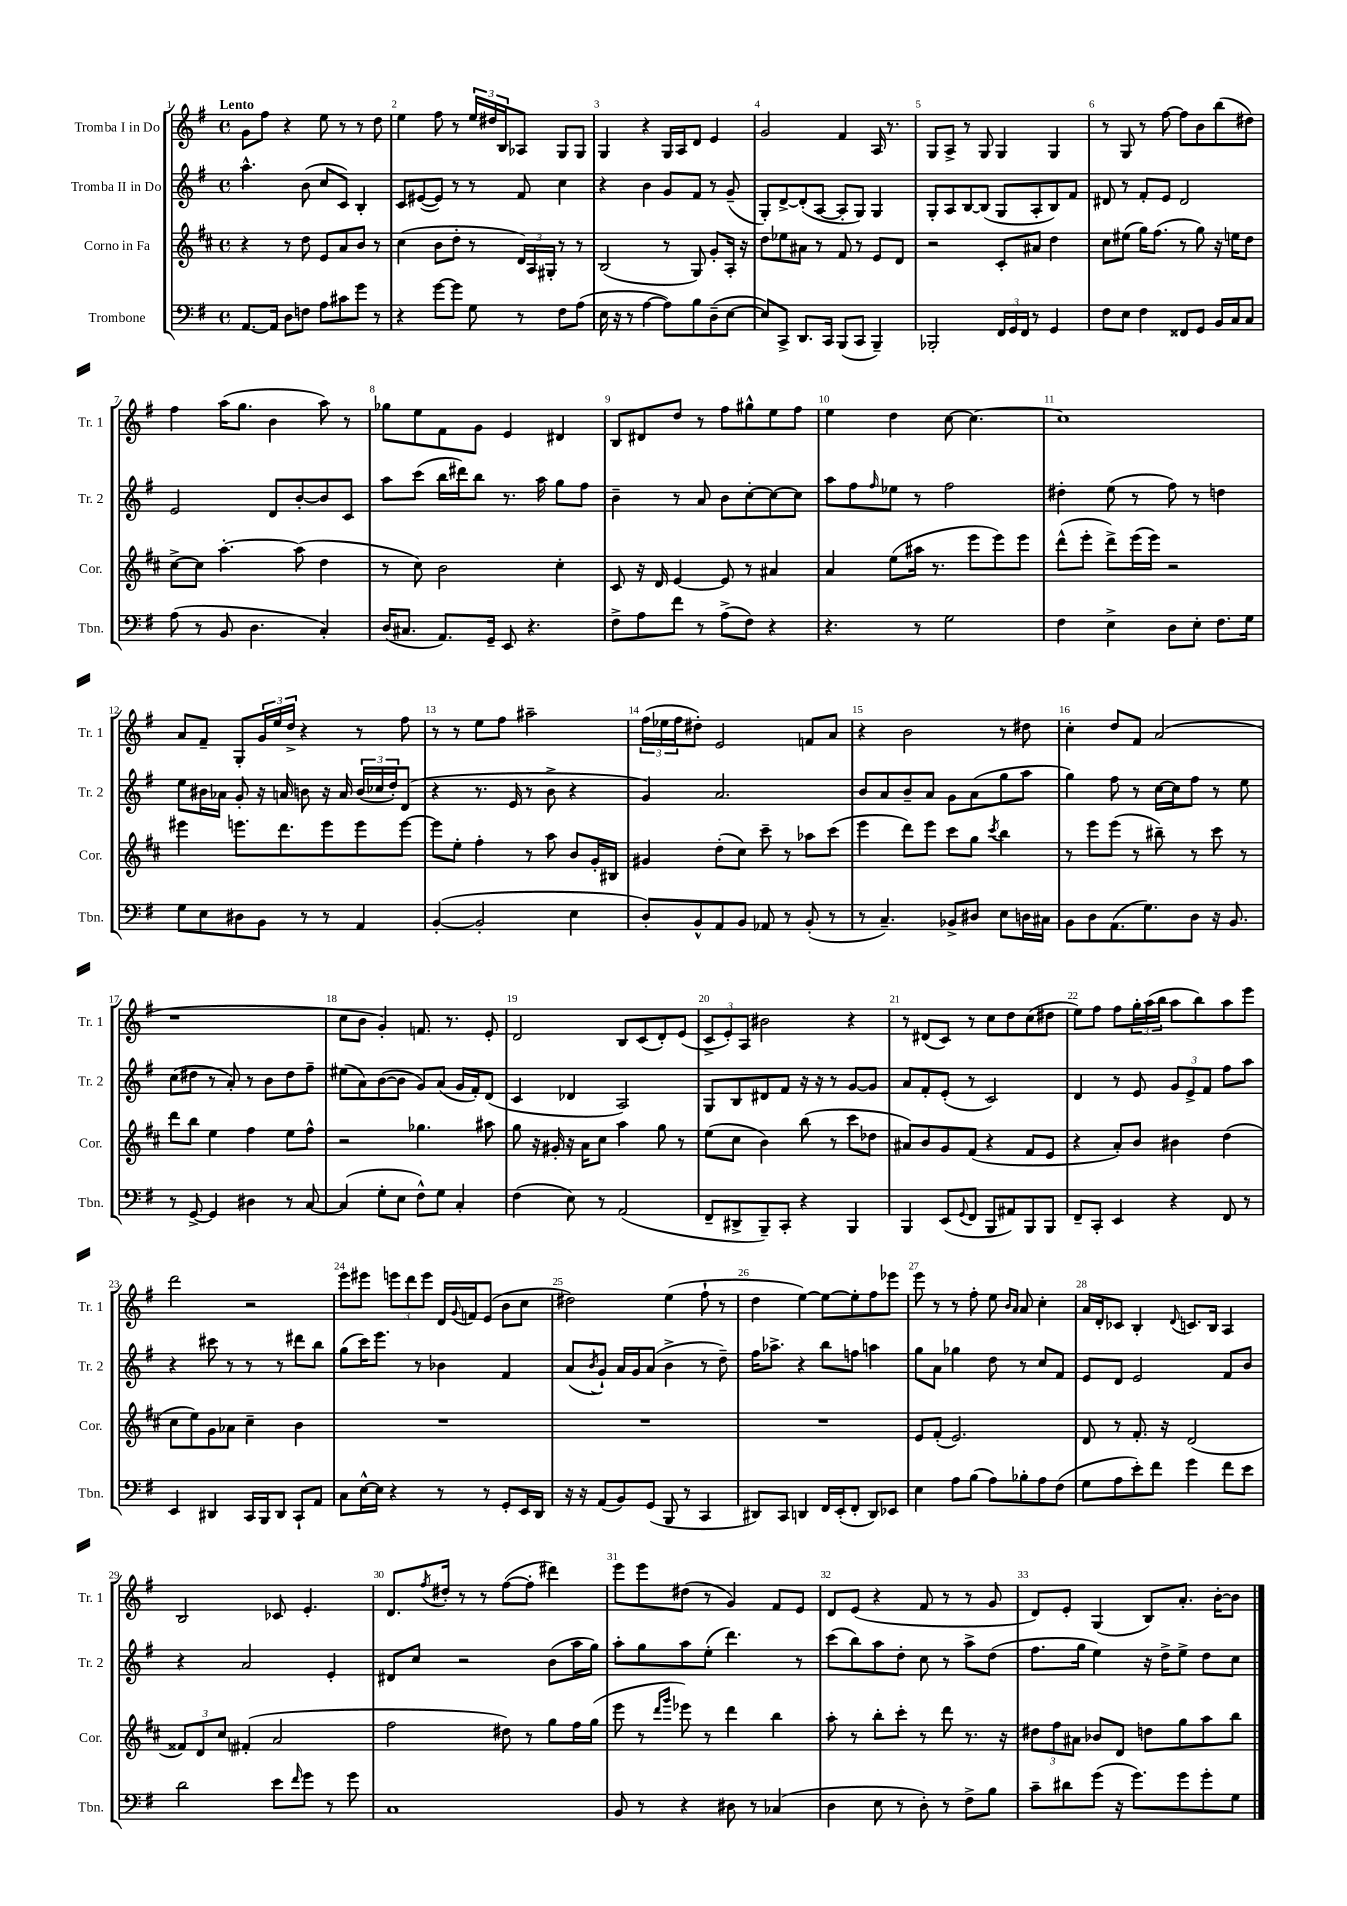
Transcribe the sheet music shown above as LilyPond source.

<<
\new StaffGroup <<
\new Staff = "s0" \with { instrumentName = "Tromba I in Do" shortInstrumentName = "Tr. 1" } {
    \clef treble \key g \major \defaultTimeSignature \time 4/4 \tempo "Lento"
    g'8 fis''8 r4 e''8 r8 r8 d''8 |
    e''4 fis''8 r8 \tuplet 3/2 { e''16 dis''16 b16 } aes8 g8 g8 |
    g4 r4 g16 a16 d'8 e'4 |
    g'2 fis'4 a16 r8. |
    g8 a8-> r8 g8 g4 g4 |
    r8 g8 r8 fis''8~ fis''8 b'8 b''8( dis''8) |
    fis''4 a''16( g''8. b'4 a''8) r8 |
    ges''8 e''8 fis'8 g'8 e'4 dis'4 |
    b8 dis'8 d''8 r8 fis''8 gis''8-^ e''8 fis''8 |
    e''4 d''4 c''8~ c''4.~ |
    c''1 |
    a'8 fis'8-- g8-. \tuplet 3/2 { g'16 e''16 d''16-> } r4 r8 fis''8 |
    r8 r8 e''8 fis''8 ais''2-- |
    \tuplet 3/2 { fis''16( ees''16 fis''16 } dis''8-.) e'2 f'8 a'8 |
    r4 b'2 r8 dis''8 |
    c''4-. d''8 fis'8 a'2( |
    r1 |
    c''8 b'8 g'4-.) f'8. r8. e'8-. |
    d'2 b8 c'8( d'8-.) e'8( |
    \tuplet 3/2 { c'8-> e'8-.) a8 } bis'2 r4 |
    r8 dis'8( c'8) r8 c''8 d''8 c''8( dis''8 |
    e''8) fis''8 fis''8 \tuplet 3/2 { g''16-. a''16( b''16 } a''8 b''8) a''8 e'''8 |
    d'''2 r2 |
    e'''8 eis'''8 \tuplet 3/2 { e'''8 d'''8 e'''8 } d'16 \appoggiatura { g'8 } f'16 e'8( b'8 c''8 |
    dis''2) e''4( fis''8-! r8 |
    d''4 e''4~) e''8~ e''8-. fis''8 ees'''8 |
    e'''8 r8 r8 fis''8-. e''8 \grace { b'16 a'16 } a'8 c''4-. |
    a'16 d'16-. ces'8 b4-. \appoggiatura { d'8 } c'8. b16 a4 |
    b2 ces'8 e'4.-. |
    d'8. \acciaccatura { fis''8 } dis''16-. r8 r8 fis''8~( fis''8-. dis'''4) |
    e'''8 e'''8 dis''8( r8 g'4) fis'8 e'8 |
    d'8 e'8( r4 fis'8 r8 r8 g'8 |
    d'8) e'8-. g4( b8) a'8.-. b'16~-. b'8 \bar "|." |
}
\new Staff = "s1" \with { instrumentName = "Tromba II in Do" shortInstrumentName = "Tr. 2" } {
    \clef treble \key g \major \defaultTimeSignature \time 4/4
    a''4.-^ b'8( c''8 c'8) b4-. |
    c'8 eis'8~( eis'8) r8 r8 fis'8 c''4 |
    r4 b'4 g'8 fis'8 r8 g'8--( |
    g8-.) d'8~-> d'8-.( a8~ a8-. g8) g4 |
    g8-. a8 b8~ b8( g8 a8-. b8) fis'8 |
    dis'8 r8 fis'8-. e'8 dis'2 |
    e'2 d'8 b'8~-. b'8 c'8 |
    a''8 c'''8( b''16 dis'''16) b''8 r8. a''16 g''8 fis''8 |
    b'4-- r8 a'8 b'8 c''8~-. c''8~ c''8 |
    a''8 fis''8 \grace { fis''16 } ees''8 r8 fis''2 |
    dis''4-. e''8( r8 fis''8) r8 d''4 |
    e''8 bis'16 aes'16 g'8-. r16 a'16 b'8 r16 a'16 \tuplet 3/2 { b'16( ces''16 d''16-.) } d'8( |
    r4 r8. e'16 r8 b'8-> r4 |
    g'4) a'2. |
    b'8 a'8 b'8-- a'8 g'8 a'8( g''8 a''8 |
    g''4) fis''8 r8 c''16~ c''16 fis''8 r8 e''8 |
    c''8( dis''8 r8 a'8-.) r8 b'8 dis''8 fis''8-- |
    eis''8( a'8) b'8~( b'8 g'8) a'8( g'16 fis'16-.) d'8( |
    c'4 des'4 a2) |
    g8 b8 dis'8 fis'8 r16 r16 r8 g'8~ g'8 |
    a'8 fis'8-. e'8-.( r8 c'2) |
    d'4 r8 e'8 \tuplet 3/2 { g'8 e'8-> fis'8 } fis''8 a''8 |
    r4 cis'''8 r8 r8 r8 dis'''8 b''8 |
    g''8( c'''16) e'''8. r8 bes'4 fis'4 |
    a'8( \acciaccatura { b'8 } g'8-!) a'16 g'16 a'8( b'4-> r8 d''8--) |
    fis''16 aes''8.-> r4 b''8 f''8 a''4 |
    g''8 a'8 ges''4 d''8 r8 c''8 fis'8 |
    e'8 d'8 e'2 fis'8 b'8 |
    r4 a'2 e'4-. |
    dis'8 c''8 r2 b'8( a''16 g''16) |
    a''8-. g''8 a''8 e''8-.( d'''4.) r8 |
    c'''8( b''8) a''8 d''8-. c''8 r8 a''8-> d''8( |
    fis''8. g''16 e''4) r16 d''16-> e''8-> d''8 c''8 \bar "|." |
}
\new Staff = "s2" \with { instrumentName = "Corno in Fa" shortInstrumentName = "Cor." } {
    \clef treble \key d \major \defaultTimeSignature \time 4/4
    r4 r8 d''8 e'8 a'8 b'8 r8 |
    cis''4( b'8 d''8-. r8 \tuplet 3/2 { d'16) a16 gis16-. } r8 r8 |
    b2( r8 g8) g'8-. a16-. r16 |
    d''8 ees''8 ais'8 r8 fis'8 r8 e'8 d'8 |
    r2 cis'8-. ais'8 d''4 |
    cis''8 eis''8( g''16) fis''8.( r8 g''8) r16 e''16 d''8 |
    cis''8~-> cis''8 a''4.~-. a''8( d''4 |
    r8 cis''8) b'2 cis''4-. |
    cis'8 r16 d'16 e'4~ e'8 r8 ais'4 |
    a'4 e''8( ais''16 r8. e'''8 e'''8) e'''8 |
    d'''8-^( e'''8-. d'''8->) e'''16( e'''16) r2 |
    eis'''4 e'''8. d'''8. e'''8 e'''8 e'''8~ |
    e'''8 e''8-. fis''4-. r8 a''8 b'8 g'16-. bis16 |
    gis'4 d''8-.( cis''8) cis'''8-- r8 aes''8 cis'''8( |
    e'''4 d'''8) e'''8 cis'''8 g''8 \acciaccatura { cis'''8 } b''4 |
    r8 e'''8 e'''8( r8 bis''8--) r8 cis'''8 r8 |
    d'''8 b''8 e''4 fis''4 e''8 fis''8-^ |
    r2 ges''4. ais''8 |
    g''8 r16 gis'16-. r16 a'16 cis''8 a''4 g''8 r8 |
    e''8( cis''8 b'4) b''8( r8 cis'''8 des''8 |
    ais'8) b'8 g'8 fis'8( r4 fis'8 e'8 |
    r4 a'8-.) b'8 bis'4 d''4( |
    cis''8 e''8) g'8 aes'8 cis''4-- b'4 |
    R1 |
    R1 |
    R1 |
    e'8 fis'8-.( e'2.) |
    d'8 r8 fis'8.-. r16 d'2( |
    \tuplet 3/2 { fisis'8) d'8 cis''8 } fis'4-.( a'2 |
    fis''2 dis''8) r8 g''8 fis''16 g''16( |
    e'''8 r8 \grace { d'''16 g'''16 } ees'''8) r8 d'''4 b''4 |
    a''8-. r8 b''8-. cis'''8-. r8 d'''8 r8. r16 |
    \tuplet 3/2 { dis''8 fis''8 ais'8 } bes'8 d'8 d''8 g''8 a''8 b''8 \bar "|." |
}
\new Staff = "s3" \with { instrumentName = "Trombone" shortInstrumentName = "Tbn." } {
    \clef bass \key g \major \defaultTimeSignature \time 4/4
    a,8.~ a,16 d8 f8 a8 cis'8 g'8 r8 |
    r4 g'8~ g'8 g8 r8 fis8 a8( |
    e16 r16 r8 a4~ a8) b8 d8--( e8~ |
    e8) c,8-> d,8. c,16 b,,8( c,8 b,,4--) |
    bes,,2-. \tuplet 3/2 { fis,16 g,16 fis,16 } r8 g,4 |
    fis8 e8 fis4 fisis,8 g,8 b,16 c16 c8 |
    a8( r8 b,8 d4. c4-.) |
    d16( cis8. a,8.) g,16-- e,8 r4. |
    fis8-> a8 fis'8 r8 a8->( fis8) r4 |
    r4. r8 g2 |
    fis4 e4-> d8 e8-. fis8. g16 |
    g8 e8 dis8 b,8 r8 r8 a,4 |
    b,4~-.( b,2-. e4 |
    d8-.) b,8-^ a,8 b,8 aes,8 r8 b,8-.( r8 |
    r8 c4.--) bes,8-> dis8 e8 d16 cis16 |
    b,8 d8 a,8.( g8.) d8 r16 b,8. |
    r8 g,8~-> g,4 dis4 r8 c8~ |
    c4( g8-. e8 fis8-^) g8 c4-. |
    fis4( e8) r8 a,2( |
    fis,8-- dis,8-> b,,8--) c,8-. r4 b,,4 |
    b,,4 e,8( \appoggiatura { g,8 } fis,8 b,,8 ais,8) b,,8 b,,8 |
    fis,8-- c,8-. e,4 r4 fis,8 r8 |
    e,4 dis,4 c,16 b,,16 dis,8 c,8-! a,8 |
    c8 e16~-^ e16 r4 r8 r8 g,8-. e,16 d,16 |
    r16 r16 a,8( b,8) g,8( b,,8 r8 c,4 |
    dis,8) c,8 d,4 fis,16 e,16-.( fis,8-. d,8) ees,8 |
    e4 a8 b8( a8) bes8-. a8 fis8( |
    g8 a8 e'8-.) fis'8 g'4 fis'8 e'8 |
    d'2 e'8 \grace { fis'16 } g'8 r8 g'8 |
    c1 |
    b,8 r8 r4 dis8 r8 ces4( |
    d4 e8 r8 d8-.) r8 fis8-> b8 |
    c'8-- dis'8 g'8( r16 g'8.) g'8 g'8-. g8 \bar "|." |
}
>>
>>
\layout { \context { \Score \override BarNumber.break-visibility = ##(#f #t #t) barNumberVisibility = #all-bar-numbers-visible } }
